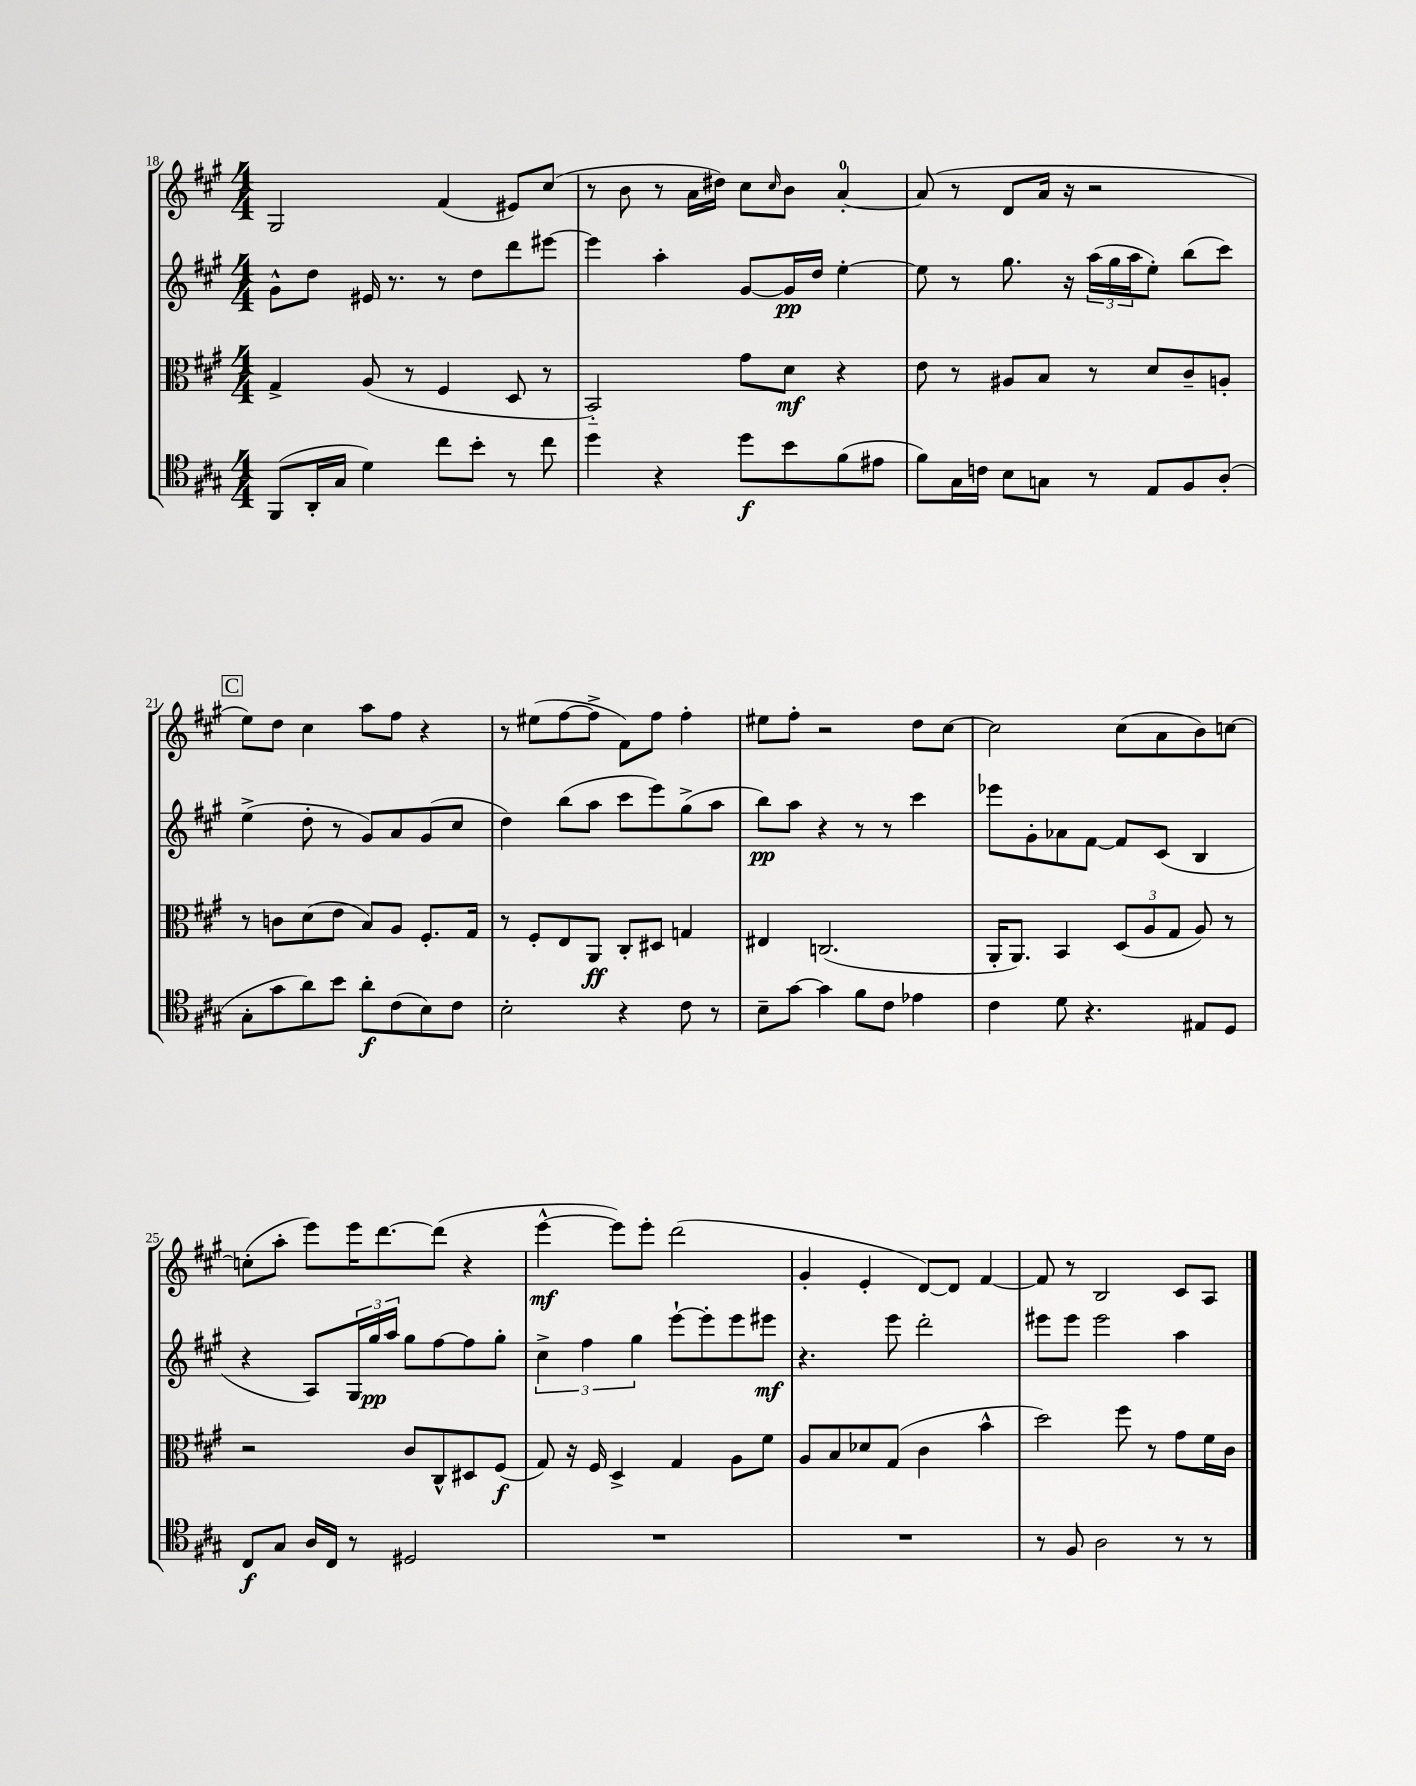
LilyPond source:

<<
\new StaffGroup <<
\new Staff = "s0" {
    \clef treble \key a \major \numericTimeSignature \time 4/4
    gis2 fis'4( eis'8) cis''8( |
    r8 b'8 r8 a'16 dis''16) cis''8 \grace { cis''16 } b'8 a'4-0~-. |
    a'8( r8 d'8 a'16 r16 r2 |
    \mark \markup { \box "C" } e''8) d''8 cis''4 a''8 fis''8 r4 |
    r8 eis''8( fis''8~ fis''8-> fis'8) fis''8 fis''4-. |
    eis''8 fis''8-. r2 d''8 cis''8~ |
    cis''2 cis''8( a'8 b'8) c''8~ |
    c''8-.( a''8-. e'''8) e'''16 d'''8.~ d'''8( r4 |
    e'''4~-^\mf e'''8) e'''8-. d'''2( |
    gis'4-. e'4-. d'8~) d'8 fis'4~ |
    fis'8 r8 b2 cis'8 a8 \bar "|." |
}
\new Staff = "s1" {
    \clef treble \key a \major \numericTimeSignature \time 4/4
    gis'8-^ d''8 eis'16 r8. r8 d''8 d'''8 eis'''8~ |
    eis'''4 a''4-. gis'8~ gis'16\pp d''16 e''4~-. |
    e''8 r8 gis''8. r16 \tuplet 3/2 { a''16( gis''16 a''16 } e''8-.) b''8( cis'''8) |
    \mark \markup { \box "C" } e''4->( d''8-. r8 gis'8) a'8 gis'8( cis''8 |
    d''4) b''8( a''8 cis'''8 e'''8) gis''8->( a''8 |
    b''8\pp) a''8 r4 r8 r8 cis'''4 |
    ees'''8 gis'8-. aes'8 fis'8~ fis'8 cis'8( b4 |
    r4 a8) \tuplet 3/2 { gis16 gis''16\pp a''16 } gis''8 fis''8~ fis''8 gis''8-. |
    \tuplet 3/2 { cis''4-> fis''4 gis''4 } e'''8~-! e'''8-. e'''8 eis'''8\mf |
    r4. e'''8 d'''2-. |
    eis'''8 eis'''8 eis'''2 a''4 \bar "|." |
}
\new Staff = "s2" {
    \clef alto \key a \major \numericTimeSignature \time 4/4
    gis4-> a8( r8 fis4 d8 r8 |
    b,2-_) gis'8 d'8\mf r4 |
    e'8 r8 ais8 b8 r8 d'8 cis'8-- a8-. |
    \mark \markup { \box "C" } r8 c'8 d'8( e'8 b8) a8 fis8.-. gis16 |
    r8 fis8-. e8 a,8\ff cis8-. dis8 g4 |
    eis4 c2.( |
    a,16-. a,8.) b,4 \tuplet 3/2 { d8( a8 gis8 } a8) r8 |
    r2 cis'8 cis8-^ dis8 fis8\f( |
    gis8) r16 fis16 d4-> gis4 a8 fis'8 |
    a8 b8 des'8 gis8( cis'4 b'4-^ |
    d''2) fis''8 r8 gis'8 fis'16 cis'16 \bar "|." |
}
\new Staff = "s3" {
    \clef tenor \key a \major \numericTimeSignature \time 4/4
    fis,8( a,16-. gis16 d'4) cis''8 b'8-. r8 cis''8 |
    d''4 r4 d''8\f b'8 fis'8( eis'8 |
    fis'8) gis16 c'16 b8 g8 r8 e8 fis8 a8-.( |
    \mark \markup { \box "C" } gis8-. gis'8 a'8) b'8 a'8-.\f cis'8( b8) cis'8 |
    b2-. r4 cis'8 r8 |
    b8-- gis'8~ gis'4 fis'8 cis'8 ees'4 |
    cis'4 d'8 r4. eis8 d8 |
    cis8\f gis8 a16 cis16 r8 dis2 |
    R1 |
    R1 |
    r8 fis8 a2 r8 r8 \bar "|." |
}
>>
>>
\layout { \context { \Score currentBarNumber = #18 } }
